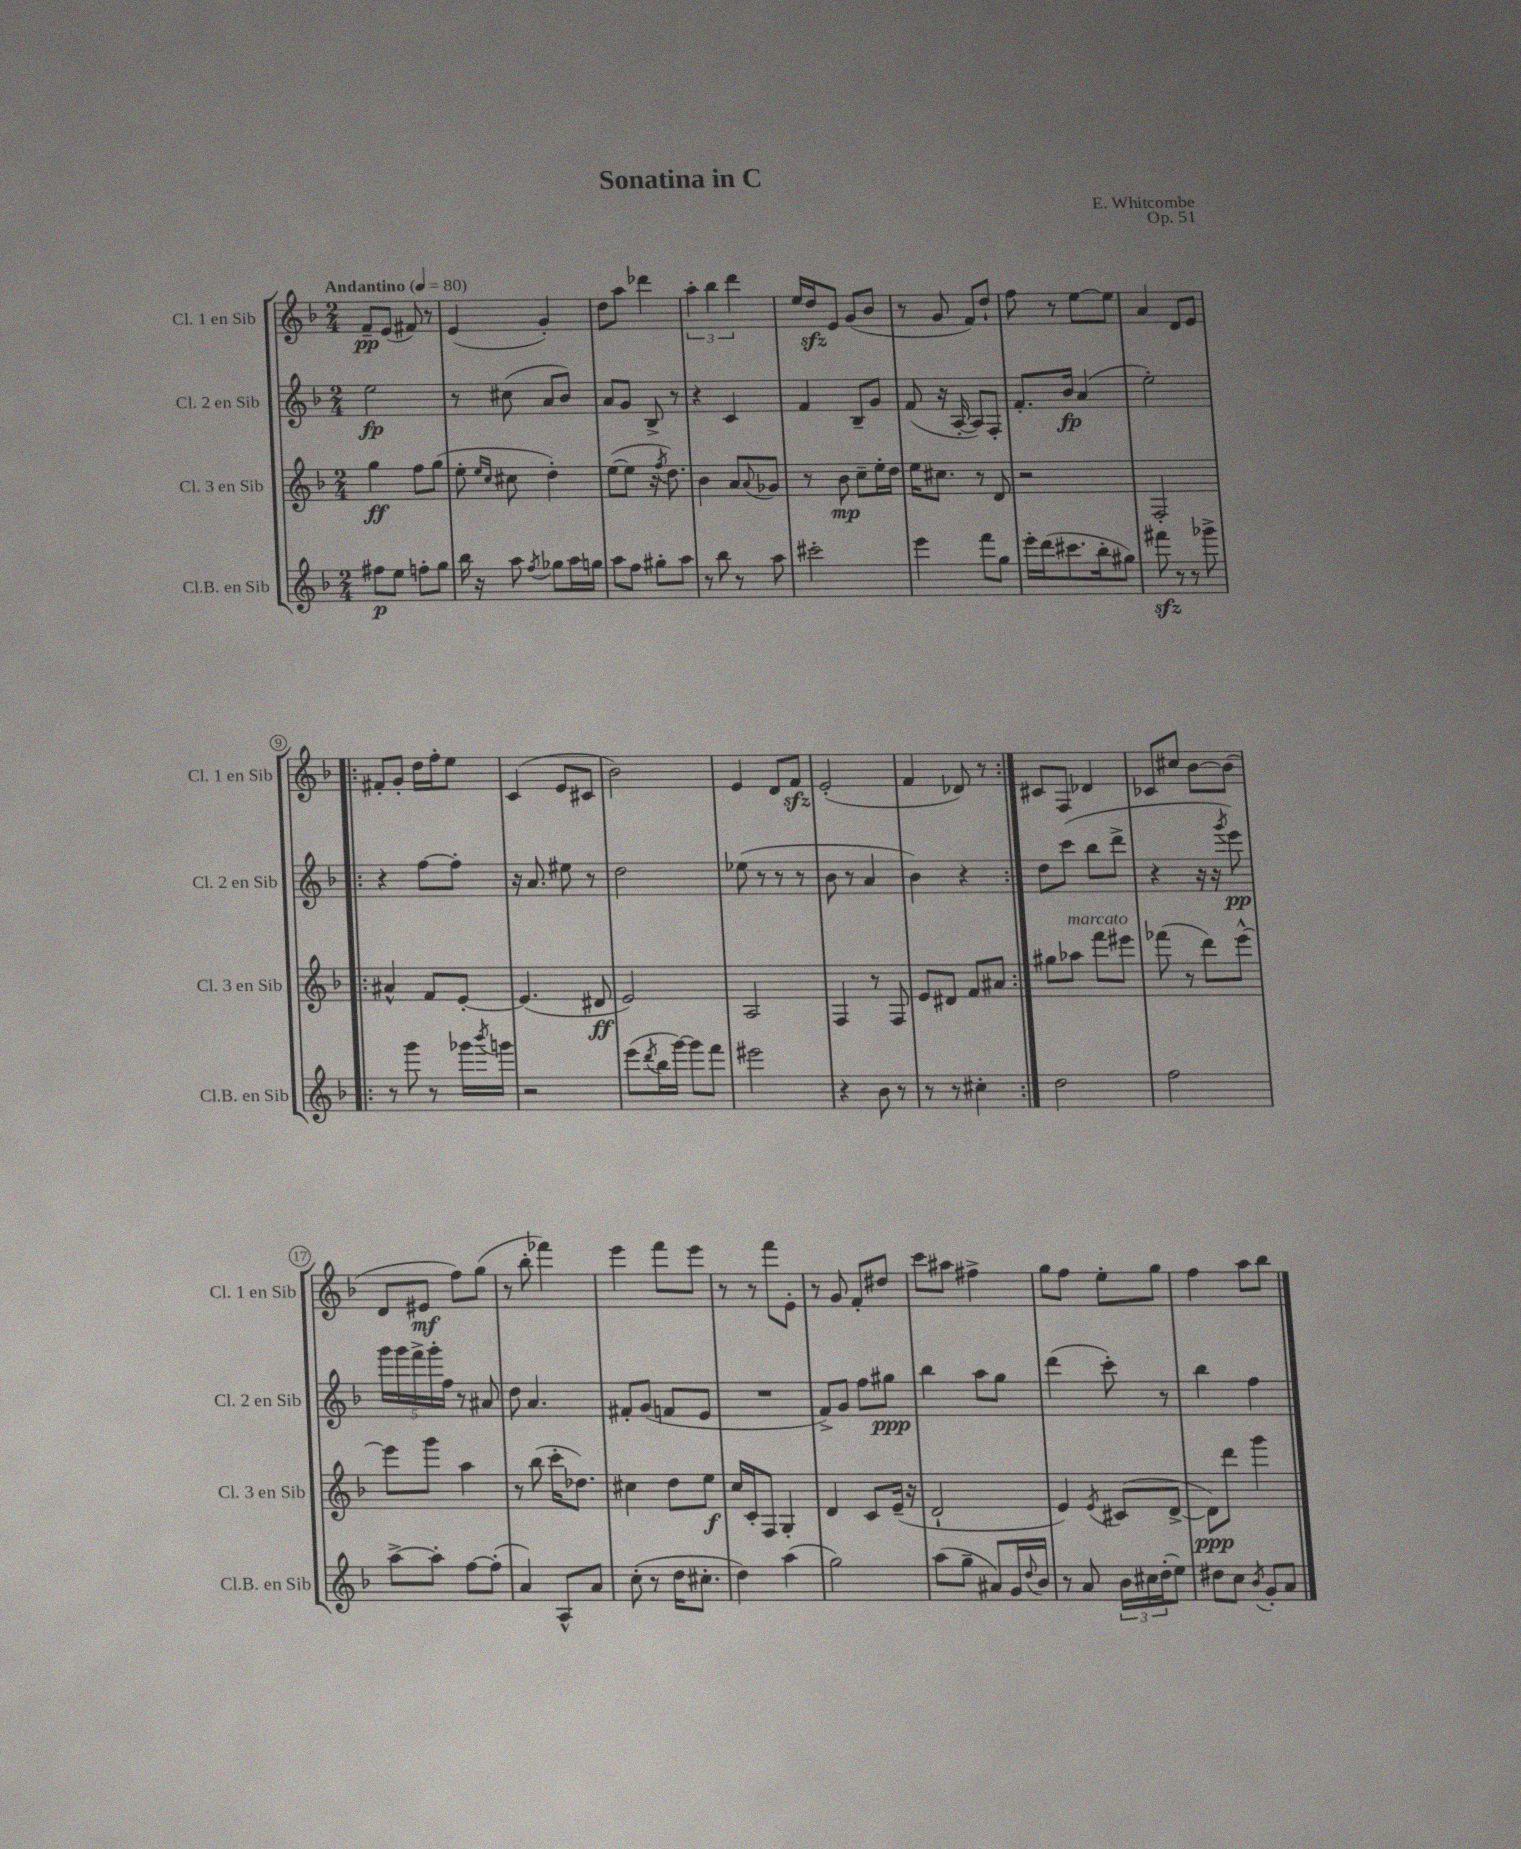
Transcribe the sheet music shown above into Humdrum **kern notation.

**kern	**kern	**kern	**kern
*staff4	*staff3	*staff2	*staff1
*clefG2	*clefG2	*clefG2	*clefG2
*k[b-]	*k[b-]	*k[b-]	*k[b-]
*M2/4	*M2/4	*M2/4	*M2/4
*MM80	*MM80	*MM80	*MM80
8ff#	4gg	2ee	8f~
8ee	.	.	(8e
8ff'	8ff	.	8f#)
8gg	(8gg	.	8r
=	=	=	=
16bb-	8ee'	8r	(4e
16r	.	.	.
.	16qqee	.	.
.	16qqcc	.	.
8aa	8cc#	(8cc#	.
8qff	.	.	.
8gg-	4dd')	8a	4g')
16aa	.	8b-)	.
16gg	.	.	.
=	=	=	=
8aa	([8ee	8a	8dd
8ff	8ee]	8g	8aa
8gg#'	16r	8B-^	4ddd-
.	8qff	.	.
.	8.dd)	.	.
8aa	.	8r	.
=	=	=	=
8r	4b-	4r	6aa'
8bb-	.	.	.
.	.	.	6bb-
8r	8a	4c	.
.	.	.	6ddd
.	8qqa	.	.
8aa	8g-	.	.
=	=	=	=
2ccc#'	8r	4f	16ee
.	.	.	16dd
.	8b-	.	8e
.	8cc~	8B-~	(8g
.	16ee'	8g	8b-
.	16dd	.	.
=	=	=	=
4eee	16ee	(8f	8r
.	8.cc#	.	.
.	.	16r	8g
.	.	[16A'	.
8fff	8r	8A])	8f)
8gg	8d	8F'	8dd`
=	=	=	=
16eee'	2r	8.f'	8ff
(16ddd	.	.	.
8.ccc#	.	.	8r
.	.	16b-	.
.	.	(4a	[8ee
16bb-'	.	.	.
8gg#)	.	.	8ee]
=	=	=	=
8fff#	2F'	2ee')	4a
8r	.	.	.
8r	.	.	8d
8ggg-^	.	.	8e
=!|:	=!|:	=!|:	=!|:
8r	4a#^^	4r	8f#'
8ggg	.	.	8g'
8r	8f	[8ff	16dd
.	.	.	16ff'
16ggg-	[8e'	8ff']	8ee
8qbbb-	.	.	.
16ggg	.	.	.
=	=	=	=
2r	(4.e]	16r	(4c
.	.	8.a	.
.	.	8ee#	8e
.	8d#	8r	8c#
=	=	=	=
(8eee	2e)	2dd	2b-)
8qddd	.	.	.
16bb-	.	.	.
[16ggg)	.	.	.
8ggg]	.	.	.
8fff	.	.	.
=	=	=	=
2eee#	2A	(8ee-	4e
.	.	8r	.
.	.	8r	8d
.	.	8r	8f
=	=	=	=
4r	4F	8b-	(2e'
.	.	8r	.
8b-	8r	4a	.
8r	8F	.	.
=	=	=	=
8r	8e	4b-)	4f
8r	8d#	.	.
4cc#'	8f	4r	8d-)
.	8a#	.	8r
=:|!	=:|!	=:|!	=:|!
2dd	8gg#	8dd	8c#
.	8aa-	(8ccc	8F
.	8fff	8bb-	4d-
.	8eee#	8ddd^	.
=	=	=	=
2ff	(8fff-	4r	8c-
.	8r	.	8cc#
.	8ddd)	16r	[8b-
.	.	16r	.
.	.	8qggg	.
.	[8eee^^	8eee)	(8b-]
=	=	=	=
[8aa^	8eee]	20ggg	8d
.	.	20ggg	.
.	.	20fff^	.
8aa']	8ggg	.	8e#
.	.	20ggg'	.
.	.	20ff	.
[8ff	4aa	8r	8ff)
(8ff']	.	8a#	(8gg
=	=	=	=
4a)	8r	8dd	8r
.	(8bb-	4.a	8bb-'
8A^^	16ccc'	.	4fff-)
.	8.dd-)	.	.
8a	.	.	.
=	=	=	=
(8cc'	4cc#	8f#'	4eee
8r	.	(8g	.
16dd	8dd	8f	8fff
8.cc#'	.	.	.
.	8ee	8e	8eee
=	=	=	=
4dd)	16cc	2r	8r
.	16c'	.	.
.	8F	.	8r
(4aa	4G'	.	8fff
.	.	.	8e'
=	=	=	=
2gg)	4d	8f^)	8r
.	.	8g	8g
.	8c	8ff	8f'
.	(16e~	8gg#	8dd#
.	16r	.	.
=	=	=	=
(8aa	2d`	4bb-	8ccc
8gg~	.	.	8aa#
8a#)	.	8aa	4ff#^
16g	.	8gg	.
8qqdd	.	.	.
16b-	.	.	.
=	=	=	=
8r	4e)	(4ddd	8gg
8a	.	.	8ff
.	8qe	.	.
24b-	(8c#	8ccc')	8ee'
24cc#	.	.	.
(24dd'	.	.	.
8ee)	[8d^	8r	8gg
=	=	=	=
8dd#	8d])	4bb-	4ff
8cc	8ddd	.	.
8qb-	.	.	.
8g'	4ggg	4ff	8aa
8a	.	.	8bb-
==	==	==	==
*-	*-	*-	*-
